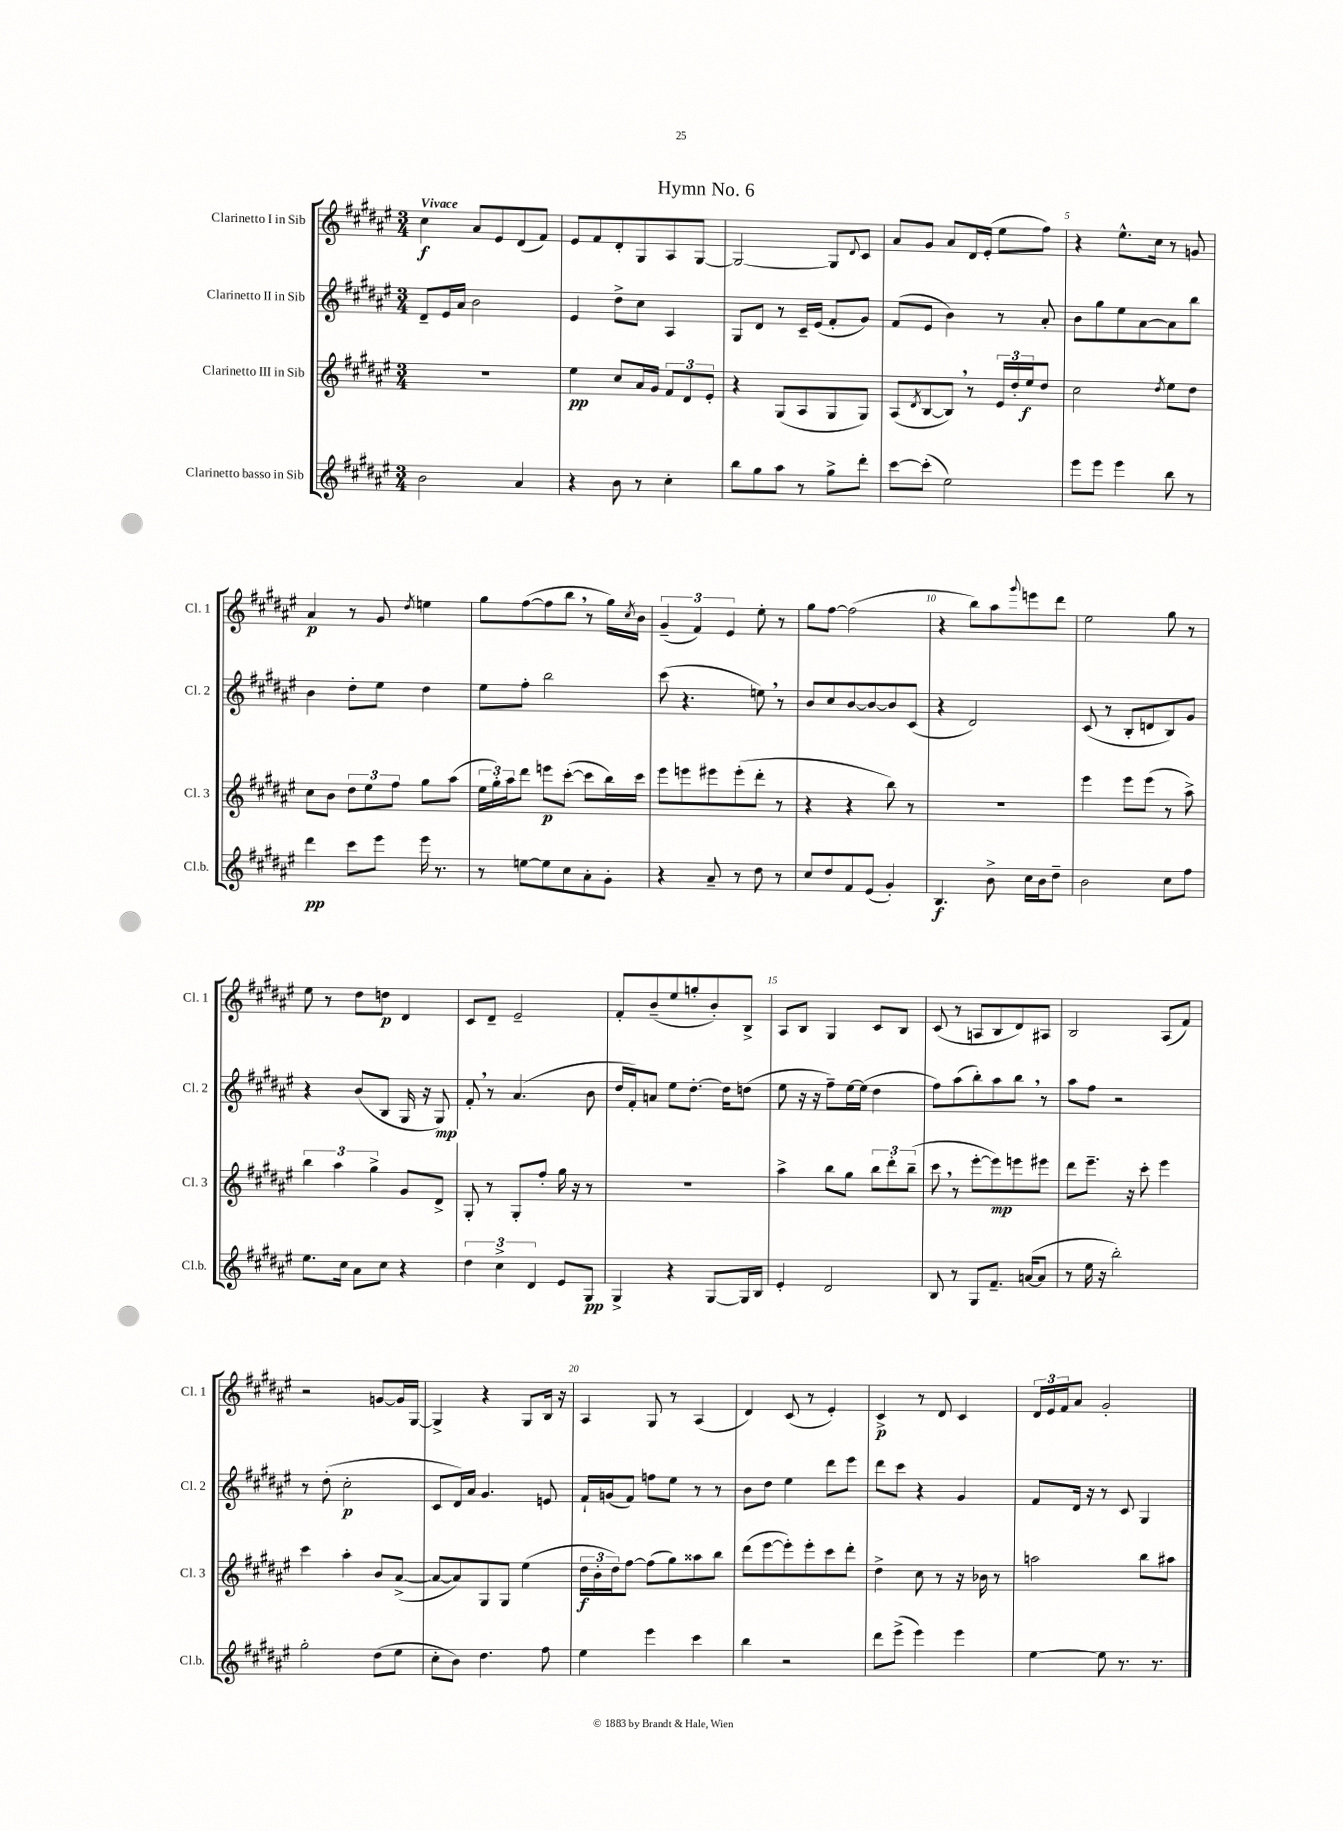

**kern	**dynam	**kern	**dynam	**kern	**dynam	**kern	**dynam
*part4	*part4	*part3	*part3	*part2	*part2	*part1	*part1
*staff4	*staff4	*staff3	*staff3	*staff2	*staff2	*staff1	*staff1
*I"Clarinetto basso in Sib	*	*I"Clarinetto III in Sib	*	*I"Clarinetto II in Sib	*	*I"Clarinetto I in Sib	*
*I'Cl.b.	*	*I'Cl. 3	*	*I'Cl. 2	*	*I'Cl. 1	*
*clefG2	*	*clefG2	*	*clefG2	*	*clefG2	*
*k[f#c#g#d#a#e#]	*	*k[f#c#g#d#a#e#]	*	*k[f#c#g#d#a#e#]	*	*k[f#c#g#d#a#e#]	*
*M3/4	*	*M3/4	*	*M3/4	*	*M3/4	*
=1	=1	=1	=1	=1	=1	=1	=1
!	!	!	!	!	!	!LO:TX:a:B:t=Vivace	!
2b\	.	2.r	.	8d#~/L	.	4cc#\	f
.	.	.	.	16e#/L	.	.	.
.	.	.	.	16a#/JJ	.	.	.
.	.	.	.	2b\	.	8a#/L	.
.	.	.	.	.	.	8e#/	.
4a#/	.	.	.	.	.	(8d#/	.
.	.	.	.	.	.	8f#/J)	.
=2	=2	=2	=2	=2	=2	=2	=2
4r	.	4ee#\	pp	4e#/	.	8e#/L	.
.	.	.	.	.	.	8f#/	.
8b\	.	8cc#/L	.	8dd#^\L	.	8d#'/	.
8r	.	16a#/L	.	8cc#\J	.	8G#/	.
.	.	16g#/JJ	.	.	.	.	.
4cc#'\	.	12f#/L	.	4A#/	.	8A#/	.
.	.	12d#/	.	.	.	.	.
.	.	.	.	.	.	[8G#/J	.
.	.	12e#'/J	.	.	.	.	.
=3	=3	=3	=3	=3	=3	=3	=3
8bb\L	.	4r	.	8G#/L	.	2G#/_	.
8gg#\	.	.	.	8d#/J	.	.	.
8aa#\J	.	(8G#/L	.	8r	.	.	.
8r	.	8A#/	.	16c#~/LL	.	.	.
.	.	.	.	(16e#/JJ	.	.	.
8gg#^\L	.	8G#/	.	8f#'/L	.	8G#/L]	.
.	.	.	.	.	.	8qqd#/	.
8ddd#'\J	.	8G#/J)	.	8g#/J)	.	8c#/J	.
=4	=4	=4	=4	=4	=4	=4	=4
[8ccc#\L	.	(8A#/L	.	(8f#/L	.	8a#/L	.
.	.	8qd#/	.	.	.	.	.
(8ccc#'\J]	.	[8B/	.	8e#/J	.	8g#/J	.
2ee#\)	.	8B,/J])	.	4b\)	.	8a#/L	.
.	.	8r	.	.	.	16d#/L	.
.	.	.	.	.	.	(16e#'/JJ	.
.	.	24e#/LL	.	8r	.	8ee#\L	.
.	.	24dd#'/	.	.	.	.	.
.	.	24ee#/J	f	.	.	.	.
.	.	8dd#/J	.	8a#'/	.	8ff#\J)	.
=5	=5	=5	=5	=5	=5	=5	=5
8eee#\L	.	2cc#\	.	8b\L	.	4r	.
8eee#\J	.	.	.	8gg#\	.	.	.
4eee#\	.	.	.	8ee#\	.	8.ee#^^\L	.
.	.	.	.	[8a#\	.	.	.
.	.	.	.	.	.	16cc#\Jk	.
.	.	8qdd#/	.	.	.	.	.
8bb\	.	8ee#\L	.	8a#\]	.	8r	.
8r	.	8dd#\J	.	8bb\J	.	8gn/	.
!!LO:LB:g=z
=6	=6	=6	=6	=6	=6	=6	=6
4ddd#\	pp	8cc#\L	.	4b\	.	4a#/	p
.	.	8b\J	.	.	.	.	.
8ccc#\L	.	12dd#\L	.	8dd#'\L	.	8r	.
.	.	12ee#\	.	.	.	.	.
8eee#\J	.	.	.	8ee#\J	.	8g#/	.
.	.	12ff#\J	.	.	.	.	.
.	.	.	.	.	.	8qdd#/	.
16eee#\	.	8gg#\L	.	4dd#\	.	4een\	.
8.r	.	.	.	.	.	.	.
.	.	(8aa#\J	.	.	.	.	.
=7	=7	=7	=7	=7	=7	=7	=7
8r	.	24ee#\LL	.	8ee#\L	.	8gg#\L	.
.	.	24gg#'\)	.	.	.	.	.
.	.	24aa#\J	.	.	.	.	.
[8een\L	.	8ddd#\J	.	8ff#'\J	.	([8ff#\	.
8ee\]	.	8eeen\L	p	2bb\	.	8ff#\]	.
8cc#\	.	([8ccc#'\J	.	.	.	8bb,\J	.
8a#'\	.	8ccc#\L]	.	.	.	8r	.
8g#'\J	.	16bb\L)	.	.	.	16gg#\LL)	.
.	.	.	.	.	.	8qcc#/	.
.	.	16ccc#\JJ	.	.	.	16b\JJ	.
=8	=8	=8	=8	=8	=8	=8	=8
4r	.	8eee#\L	.	(8ccc#\	.	(6g#~/	.
.	.	8eeen\	.	4.r	.	.	.
.	.	.	.	.	.	6f#/)	.
8a#~/	.	8eee#X\	.	.	.	.	.
.	.	.	.	.	.	6e#/	.
8r	.	(8eee#'\	.	.	.	.	.
8dd#\	.	8ddd#'\J	.	8een,\)	.	8ee#'\	.
8r	.	8r	.	8r	.	8r	.
=9	=9	=9	=9	=9	=9	=9	=9
8cc#/L	.	4r	.	8b/L	.	8gg#\L	.
8dd#/	.	.	.	8cc#/	.	[8ff#\J	.
8f#/	.	4r	.	[8b/	.	(2ff#\]	.
(8e#/J	.	.	.	8b/_	.	.	.
4g#'/)	.	8bb\)	.	8b/]	.	.	.
.	.	8r	.	(8c#/J	.	.	.
=10	=10	=10	=10	=10	=10	=10	=10
4.B/	f	2.r	.	4r	.	4r	.
.	.	.	.	2d#/)	.	8bb\L)	.
8b^\	.	.	.	.	.	8aa#\	.
.	.	.	.	.	.	8qqggg#/	.
16cc#\LL	.	.	.	.	.	8eeen\	.
16b\J	.	.	.	.	.	.	.
8dd#~\J	.	.	.	.	.	8ddd#\J	.
=11	=11	=11	=11	=11	=11	=11	=11
2b\	.	4eee#\	.	(8c#/	.	2ee#\	.
.	.	.	.	8r	.	.	.
.	.	8eee#\L	.	8B'/L	.	.	.
.	.	(8eee#\J	.	8dn/	.	.	.
8cc#\L	.	8r	.	8B/)	.	8gg#\	.
8ff#\J	.	8aa#^\)	.	8g#/J	.	8r	.
!!LO:LB:g=z
=12	=12	=12	=12	=12	=12	=12	=12
8.ee#\L	.	6bb\	.	4r	.	8ee#\	.
.	.	.	.	.	.	8r	.
.	.	6aa#\	.	.	.	.	.
16cc#\Jk	.	.	.	.	.	.	.
8a#\L	.	.	.	(8b/L	.	8dd#\L	.
.	.	6gg#^\	.	.	.	.	.
8cc#\J	.	.	.	8B/J	.	8ddn\J	p
4r	.	8g#/L	.	16G#/	.	4d#/	.
.	.	.	.	16r	.	.	.
.	.	8d#^/J	.	8G#/)	mp	.	.
=13	=13	=13	=13	=13	=13	=13	=13
6dd#\	.	8G#'/	.	8f#',/	.	8c#/L	.
.	.	8r	.	8r	.	8d#~/J	.
6cc#^\	.	.	.	.	.	.	.
.	.	8G#'/L	.	(4.a#/	.	2e#~/	.
6d#/	.	.	.	.	.	.	.
.	.	8ff#'/J	.	.	.	.	.
8e#/L	.	16gg#\	.	.	.	.	.
.	.	16r	.	.	.	.	.
8G#/J	pp	8r	.	8b\	.	.	.
=14	=14	=14	=14	=14	=14	=14	=14
4G#^/	.	2.r	.	16dd#/LL	.	8f#'/L	.
.	.	.	.	16f#'/J)	.	.	.
.	.	.	.	8an/J	.	(8b~/	.
4r	.	.	.	8ee#\L	.	8ee#/	.
.	.	.	.	[8.dd#'\J	.	8ggn'/	.
[8G#/L	.	.	.	.	.	8b'/)	.
.	.	.	.	16dd#\KL]	.	.	.
16G#/L]	.	.	.	(8ddn\J	.	8B^/J	.
16B/JJ	.	.	.	.	.	.	.
=15	=15	=15	=15	=15	=15	=15	=15
4e#'/	.	4aa#^\	.	8ee#\	.	8A#/L	.
.	.	.	.	16r	.	8B/J	.
.	.	.	.	16r	.	.	.
2d#/	.	8bb\L	.	8ff#~\L)	.	4G#/	.
.	.	8gg#\J	.	[16ee#\L	.	.	.
.	.	.	.	(16ee#\JJ]	.	.	.
.	.	12bb\L	.	4dd#\	.	8c#/L	.
.	.	12ddd#'\	.	.	.	.	.
.	.	.	.	.	.	8B/J	.
.	.	(12bb~\J	.	.	.	.	.
=16	=16	=16	=16	=16	=16	=16	=16
8B/	.	8ccc#,\	.	8ff#\L)	.	(8c#/	.
8r	.	8r	.	(8aa#\	.	8r	.
8G#/L	.	[8eee#'\L	.	8bb'\)	.	8An/L	.
8.f#~/J	.	8eee#\])	mp	8aa#\	.	8B/	.
.	.	8eeen\	.	8bb,\J	.	8d#/)	.
([16an/KL	.	.	.	.	.	.	.
8a/J]	.	8eee#X\J	.	8r	.	8A#X/J	.
=17	=17	=17	=17	=17	=17	=17	=17
8r	.	8ddd#\L	.	8aa#\L	.	2B/	.
16ee#\	.	8.eee#~\J	.	8ff#\J	.	.	.
16r	.	.	.	.	.	.	.
2bb'\)	.	.	.	2r	.	.	.
.	.	16r	.	.	.	.	.
.	.	8ccc#'\	.	.	.	.	.
.	.	4eee#\	.	.	.	(8A#/L	.
.	.	.	.	.	.	8f#/J)	.
!!LO:LB:g=z
=18	=18	=18	=18	=18	=18	=18	=18
2gg#'\	.	4ccc#\	.	8r	.	2r	.
.	.	.	.	(8dd#'\	.	.	.
.	.	4aa#'\	.	2cc#'\	p	.	.
(8dd#\L	.	8b/L	.	.	.	[8gn/L	.
8ee#\J	.	([8a#^/J	.	.	.	16g/L]	.
.	.	.	.	.	.	[16G#/JJ	.
=19	=19	=19	=19	=19	=19	=19	=19
8cc#'\L	.	8a#/L_	.	8c#/L	.	4G#^/]	.
8b\J)	.	8a#/])	.	16d#/L)	.	.	.
.	.	.	.	16a#/JJ	.	.	.
4.dd#\	.	8G#/	.	4.g#/	.	4r	.
.	.	8G#/J	.	.	.	.	.
.	.	(4ee#\	.	.	.	8G#/L	.
8ff#\	.	.	.	8en/	.	16B/Jk	.
.	.	.	.	.	.	16r	.
=20	=20	=20	=20	=20	=20	=20	=20
4ee#\	.	24dd#\LL	f	16f#`/LL	.	4A#/	.
.	.	24b'\	.	.	.	.	.
.	.	.	.	(16gn/J	.	.	.
.	.	24dd#\J)	.	.	.	.	.
.	.	[8ff#\J	.	8f#/J)	.	.	.
4eee#\	.	(8ff#\L]	.	8ffn\L	.	8G#/	.
.	.	8gg#\)	.	8ee#\J	.	8r	.
4ccc#\	.	8aa##X\	.	8r	.	(4A#/	.
.	.	8bb\J	.	8r	.	.	.
=21	=21	=21	=21	=21	=21	=21	=21
4bb\	.	(8ddd#\L	.	8b\L	.	4d#/)	.
.	.	[8eee#\	.	8dd#\J	.	.	.
2r	.	8eee#'\])	.	4ee#\	.	(8c#/	.
.	.	8eee#'\	.	.	.	8r	.
.	.	8ccc#\	.	8ddd#\L	.	4e#'/)	.
.	.	8ddd#'\J	.	8eee#\J	.	.	.
=22	=22	=22	=22	=22	=22	=22	=22
8ddd#\L	.	4dd#^\	.	8ddd#\L	.	4c#^/	p
(8eee#^\J	.	.	.	8ccc#\J	.	.	.
4eee#\)	.	8cc#\	.	4r	.	8r	.
.	.	8r	.	.	.	8d#/	.
4eee#\	.	16r	.	4g#/	.	4c#/	.
.	.	16b-X\	.	.	.	.	.
.	.	8r	.	.	.	.	.
=23	=23	=23	=23	=23	=23	=23	=23
[4ee#\	.	2aan\	.	8f#/L	.	24d#/LL	.
.	.	.	.	.	.	24e#/	.
.	.	.	.	.	.	24f#/J	.
.	.	.	.	16d#/Jk	.	8a#/J	.
.	.	.	.	16r	.	.	.
8ee#\]	.	.	.	8r	.	2g#'/	.
8.r	.	.	.	8c#/	.	.	.
.	.	8bb\L	.	4G#/	.	.	.
8.r	.	.	.	.	.	.	.
.	.	8aa#X\J	.	.	.	.	.
==	==	==	==	==	==	==	==
*-	*-	*-	*-	*-	*-	*-	*-
